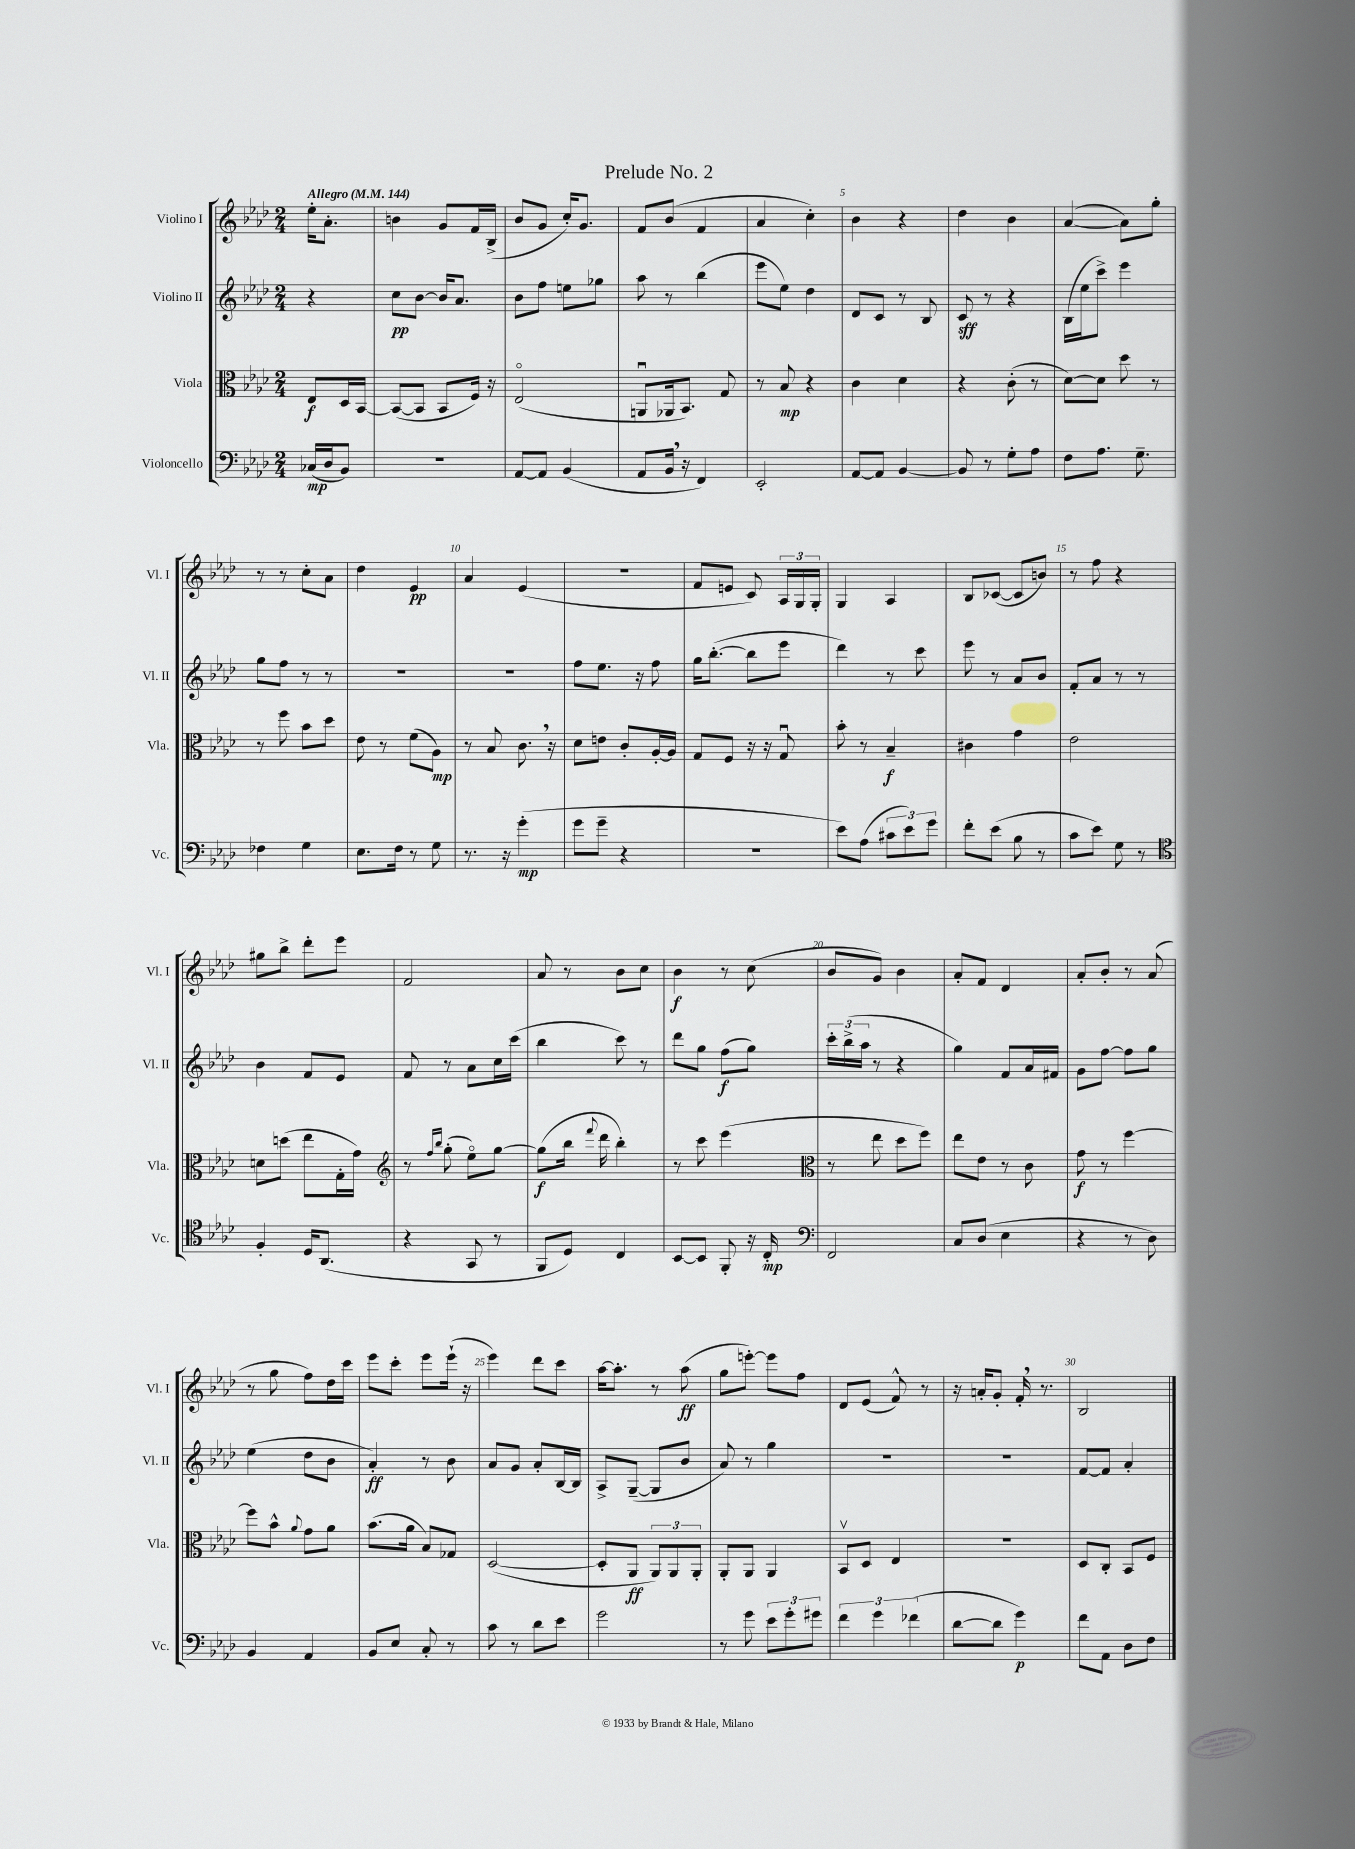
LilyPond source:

\header { title = "Prelude No. 2" }
<<
\new StaffGroup <<
\new Staff = "s0" \with { instrumentName = "Violino I" shortInstrumentName = "Vl. I" } {
    \clef treble \key aes \major \numericTimeSignature \time 2/4 \partial 4 \tempo "Allegro" 4 = 144
    \autoBeamOff ees''16[-. aes'8.]-. |
    b'4 g'8[ f'16 bes16]->( |
    bes'8[ g'8] c''16[-.) g'8.] |
    f'8[ bes'8]( f'4 |
    aes'4 c''4-.) |
    bes'4 r4 |
    des''4 bes'4 |
    aes'4~( aes'8[) g''8]-. |
    r8 r8 c''8[-. aes'8] |
    des''4 ees'4\pp |
    aes'4 ees'4( |
    R2 |
    f'8[ e'8] c'8) \tuplet 3/2 { aes16[ g16 g16]-. } |
    g4 aes4 |
    bes8[ ces'8]~( ces'8[ b'8]) |
    r8 f''8 r4 |
    gis''8[ bes''8]-> des'''8[-. ees'''8] |
    f'2 |
    aes'8 r8 bes'8[ c''8] |
    bes'4\f r8 c''8( |
    bes'8[ g'8]) bes'4 |
    aes'8[-. f'8] des'4 |
    aes'8[-. bes'8]-. r8 aes'8( |
    r8 g''8 f''8[) des''16 c'''16] |
    ees'''8[ c'''8]-. ees'''8[ ees'''16]-!( r16 |
    ees'''4) des'''8[ c'''8] |
    aes''16[~ aes''8.]-. r8 aes''8\ff( |
    g''8[ e'''8]~-.) e'''8[ f''8] |
    des'8[ ees'8]( f'8-^) r8 |
    r16 a'16[-. g'8]-. f'16-. \breathe r8. |
    bes2 \bar "|." |
}
\new Staff = "s1" \with { instrumentName = "Violino II" shortInstrumentName = "Vl. II" } {
    \clef treble \key aes \major \numericTimeSignature \time 2/4 \partial 4
    \autoBeamOff r4 |
    c''8[\pp bes'8]~ bes'16[ aes'8.] |
    bes'8[ f''8] e''8[ ges''8] |
    aes''8 r8 bes''4( |
    ees'''8[ ees''8]) des''4 |
    des'8[ c'8] r8 bes8 |
    c'8\sff r8 r4 |
    bes16[( ees''16 c'''8]->) ees'''4 |
    g''8[ f''8] r8 r8 |
    R2 |
    r2 |
    f''8[ ees''8.] r16 f''8 |
    g''16[ bes''8.]~-.( bes''8[ ees'''8] |
    des'''4) r8 c'''8 |
    ees'''8 r8 aes'8[ bes'8] |
    f'8[-. aes'8] r8 r8 |
    bes'4 f'8[ ees'8] |
    f'8 r8 aes'8[ c''16 c'''16]( |
    bes''4 c'''8) r8 |
    des'''8[ g''8] f''8[\f( g''8]) |
    \tuplet 3/2 { c'''16[-. bes''16->( aes''16] } r8 r4 |
    g''4) f'8[ aes'16 fis'16] |
    g'8[ f''8]~ f''8[ g''8] |
    ees''4( des''8[ bes'8] |
    aes'4-.\ff) r8 bes'8 |
    aes'8[ g'8] aes'8[-. bes16~ bes16] |
    aes8[-> g8]~--( g8[ bes'8] |
    aes'8) r8 g''4 |
    R2 |
    R2 |
    f'8[~ f'8] aes'4-. \bar "|." |
}
\new Staff = "s2" \with { instrumentName = "Viola" shortInstrumentName = "Vla." } {
    \clef alto \key aes \major \numericTimeSignature \time 2/4 \partial 4
    \autoBeamOff ees8[\f des16 bes,16]~ |
    bes,8[~( bes,8] bes,8[ f16]) r16 |
    ees2\flageolet( |
    a,8[\downbow aes,16 bes,8.]) g8 |
    r8 bes8\mp r4 |
    c'4 des'4 |
    r4 c'8-.( r8 |
    des'8[~) des'8] des''8 r8 |
    r8 f''8 bes'8[ des''8] |
    ees'8 r8 f'8[( aes8]\mp) |
    r8 bes8 c'8. \breathe r16 |
    des'8[ e'8] c'8[-. aes16~-. aes16] |
    g8[ f8] r16 r16 g8\downbow |
    bes'8-. r8 bes4--\f |
    cis'4 g'4 |
    ees'2 |
    d'8[ d''8]( ees''8[ g16-. g'16]) |
    \clef treble r8 \grace { f''16[ bes''16] } g''8-.( ees''8[\flageolet) g''8]~ |
    g''8[\f( bes''16] \appoggiatura { f'''8 } des'''16 bes''4-.) |
    r8 c'''8 ees'''4( |
    \clef alto r8 ees''8 des''8[ f''8]) |
    ees''8[ ees'8] r8 c'8 |
    g'8\f r8 f''4~ |
    f''8[ bes'8]-^ \appoggiatura { aes'8 } g'8[ aes'8] |
    bes'8.[( aes'16] bes8[) ges8] |
    des2~( |
    des8[-. aes,8]\ff \tuplet 3/2 { aes,8[) aes,8 aes,8]-. } |
    aes,8[-. aes,8] aes,4 |
    bes,8[\upbow des8] ees4 |
    r2 |
    des8[ c8]-. bes,8[ f8] \bar "|." |
}
\new Staff = "s3" \with { instrumentName = "Violoncello" shortInstrumentName = "Vc." } {
    \clef bass \key aes \major \numericTimeSignature \time 2/4 \partial 4
    \autoBeamOff ces16[\mp( des16 bes,8]) |
    r2 |
    aes,8[~ aes,8] bes,4( |
    aes,8[ bes,16] \breathe r16 f,4) |
    ees,2-. |
    aes,8[~ aes,8] bes,4~ |
    bes,8 r8 g8[-. aes8] |
    f8[ aes8.] g8.-- |
    fes4 g4 |
    ees8.[ f16] r8 g8 |
    r8. r16 g'4-.\mp( |
    g'8[ g'8]-- r4 |
    R2 |
    ees'8[) aes8]( \tuplet 3/2 { cis'8[ ees'8) g'8] } |
    f'8[-. ees'8]( bes8 r8 |
    c'8[ ees'8]) g8 r8 |
    \clef tenor f4-. des16[ aes,8.]( |
    r4 g,8 r8 |
    f,8[ des8]) c4 |
    bes,8[~ bes,8] f,8-. r16 c16-.\mp |
    \clef bass f,2 |
    c8[ des8]( ees4 |
    r4 r8 des8) |
    bes,4 aes,4 |
    bes,8[ ees8] c8-. r8 |
    c'8 r8 des'8[ ees'8] |
    g'2 |
    r8 g'8 \tuplet 3/2 { ees'8[ g'8-. gis'8] } |
    \tuplet 3/2 { f'4 g'4 fes'4( } |
    des'8[~ des'8] g'4\p) |
    f'8[ aes,8] des8[ f8] \bar "|." |
}
>>
>>
\layout { \context { \Score \override BarNumber.break-visibility = ##(#f #t #t) barNumberVisibility = #(every-nth-bar-number-visible 5) } }
